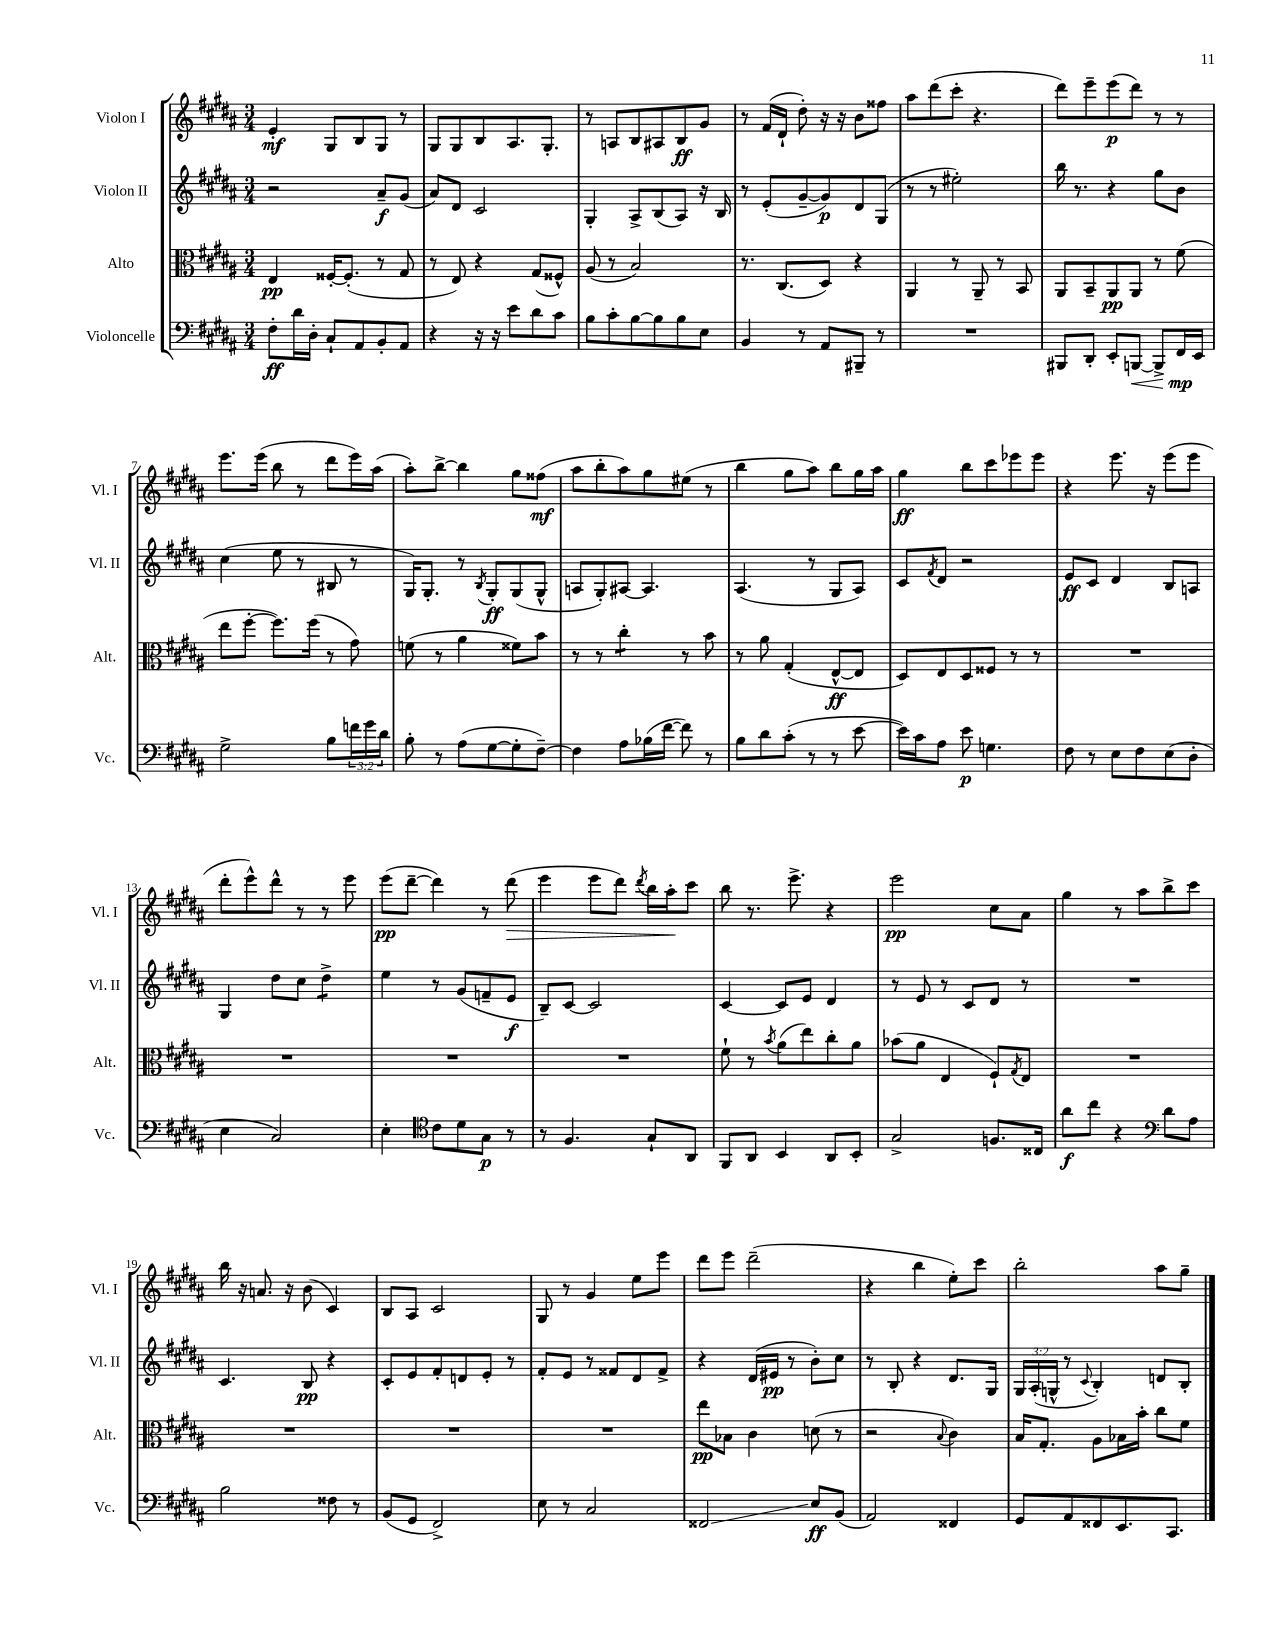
<<
\new StaffGroup <<
\new Staff = "s0" \with { instrumentName = "Violon I" shortInstrumentName = "Vl. I" } {
    \clef treble \key b \major \numericTimeSignature \time 3/4
    e'4-.\mf gis8 b8 gis8 r8 |
    gis8 gis8 b8 ais8. gis8.-. |
    r8 a8 b8 ais8 b8\ff gis'8 |
    r8 fis'16( dis'16-! dis''8-.) r16 r16 b'8 fisis''8 |
    ais''8 dis'''8( cis'''8-. r4. |
    dis'''8) e'''8-- e'''8\p( dis'''8) r8 r8 |
    e'''8. e'''16( b''8 r8 dis'''8 e'''16) ais''16( |
    ais''8-.) b''8~-> b''4 gis''8 fisis''8\mf( |
    ais''8 b''8-. ais''8) gis''8 eis''8( r8 |
    b''4 gis''8 ais''8) b''8 gis''16 ais''16 |
    gis''4\ff b''8 cis'''8 ees'''8 ees'''8 |
    r4 e'''8. r16 e'''8( e'''8 |
    dis'''8-. e'''8-^) dis'''8-^ r8 r8 e'''8 |
    e'''8\pp( dis'''8~-- dis'''4) r8 dis'''8\>( |
    e'''4 e'''8 dis'''8) \acciaccatura { dis'''8 } b''16 ais''16-.\! cis'''8 |
    b''8 r8. e'''8.-> r4 |
    e'''2\pp cis''8 ais'8 |
    gis''4 r8 ais''8 b''8-> cis'''8 |
    b''16 r16 a'8. r16 b'8( cis'4) |
    b8 ais8 cis'2 |
    gis8 r8 gis'4 e''8 e'''8 |
    dis'''8 e'''8 dis'''2--( |
    r4 b''4 e''8-.) cis'''8 |
    b''2-. ais''8 gis''8-- \bar "|." |
}
\new Staff = "s1" \with { instrumentName = "Violon II" shortInstrumentName = "Vl. II" } {
    \clef treble \key b \major \numericTimeSignature \time 3/4 \override Staff.TupletNumber.text = #tuplet-number::calc-fraction-text
    r2 ais'8--\f gis'8( |
    ais'8) dis'8 cis'2 |
    gis4-. ais8-> b8( ais8) r16 b16 |
    r8 e'8-.( gis'8~-- gis'8\p) dis'8 gis8( |
    r8 r8 eis''2-.) |
    b''16 r8. r4 gis''8 b'8 |
    cis''4( e''8 r8 bis8 r8 |
    gis16) gis8.-. r8 \acciaccatura { b8 } gis8-.\ff gis8( gis8-^ |
    a8 gis8-.) ais8~ ais4. |
    ais4.( r8 gis8 ais8) |
    cis'8 \acciaccatura { fis'8 } dis'8 r2 |
    e'8\ff cis'8 dis'4 b8 a8 |
    gis4 dis''8 cis''8 dis''4:8-> |
    e''4 r8 gis'8( f'8-- e'8\f |
    b8--) cis'8~ cis'2 |
    cis'4~ cis'8 e'8 dis'4 |
    r8 e'8 r8 cis'8 dis'8 r8 |
    R2. |
    cis'4. b8\pp r4 |
    cis'8-. e'8 fis'8-. d'8 e'8-. r8 |
    fis'8-. e'8 r8 fisis'8 dis'8 fisis'8-> |
    r4 dis'16( eis'16\pp r8 b'8-.) cis''8 |
    r8 b8-. r4 dis'8. gis16 |
    \tuplet 3/2 { gis16 ais16-.( g16-^ } r8 \appoggiatura { cis'8 } b4-.) d'8 b8-. \bar "|." |
}
\new Staff = "s2" \with { instrumentName = "Alto" shortInstrumentName = "Alt." } {
    \clef alto \key b \major \numericTimeSignature \time 3/4
    e4\pp fisis16~-. fisis8.-.( r8 gis8 |
    r8 e8) r4 gis8( fisis8-^) |
    ais8( r8 b2) |
    r8. cis8.( dis8) r4 |
    ais,4 r8 ais,8-- r8 b,8 |
    ais,8 b,8-- ais,8\pp ais,8 r8 fis'8( |
    e''8 fis''8~-. fis''8.) fis''16( r8 gis'8) |
    f'8( r8 ais'4 fisis'8) b'8 |
    r8 r8 cis''4:8-. r8 b'8 |
    r8 ais'8 gis4-.( e8~-^\ff e8 |
    dis8) e8 dis8 fisis8 r8 r8 |
    R2. |
    R2. |
    R2. |
    R2. |
    fis'8-! r8 \acciaccatura { b'8 } ais'8( e''8) cis''8-. ais'8 |
    bes'8( ais'8 e4 fis8-!) \acciaccatura { gis8 } e8 |
    R2. |
    R2. |
    R2. |
    R2. |
    e''8\pp bes8 cis'4 d'8( r8 |
    r2 \appoggiatura { b8 } cis'4) |
    b16 gis8.-. ais8 bes16 b'16-. cis''8 fis'8 \bar "|." |
}
\new Staff = "s3" \with { instrumentName = "Violoncelle" shortInstrumentName = "Vc." } {
    \clef bass \key b \major \numericTimeSignature \time 3/4 \override Staff.TupletNumber.text = #tuplet-number::calc-fraction-text
    fis8-.\ff dis'16 dis16-. cis8-! ais,8 b,8-. ais,8 |
    r4 r16 r16 e'8 dis'8 cis'8 |
    b8 cis'8-. b8~ b8 b8 e8 |
    b,4 r8 ais,8 bis,,8-- r8 |
    R2. |
    bis,,8 dis,8-. e,8-. b,,8~\< b,,8-> fis,16\mp\! e,16 |
    gis2-> b8 \tuplet 3/2 { f'16 gis'16 dis'16 } |
    b8-. r8 ais8( gis8~ gis8-. fis8~--) |
    fis4 ais8 bes16( fis'16~ fis'8) r8 |
    b8 dis'8 cis'8-.( r8 r8 e'8~ |
    e'16) cis'16 ais8 e'8\p g4. |
    fis8 r8 e8 fis8 e8( dis8-. |
    e4 cis2) |
    e4-. \clef tenor cis'8 dis'8 gis8\p r8 |
    r8 fis4. gis8-! ais,8 |
    fis,8 ais,8 b,4 ais,8 b,8-. |
    gis2-> f8. cisis16 |
    ais'8\f cis''8 r4 \clef bass dis'8 ais8 |
    b2 fisis8 r8 |
    b,8( gis,8 fis,2->) |
    e8 r8 cis2 |
    fisis,2\glissando e8\ff b,8( |
    ais,2) fisis,4 |
    gis,8 ais,8 fisis,8 e,8. cis,8. \bar "|." |
}
>>
>>
